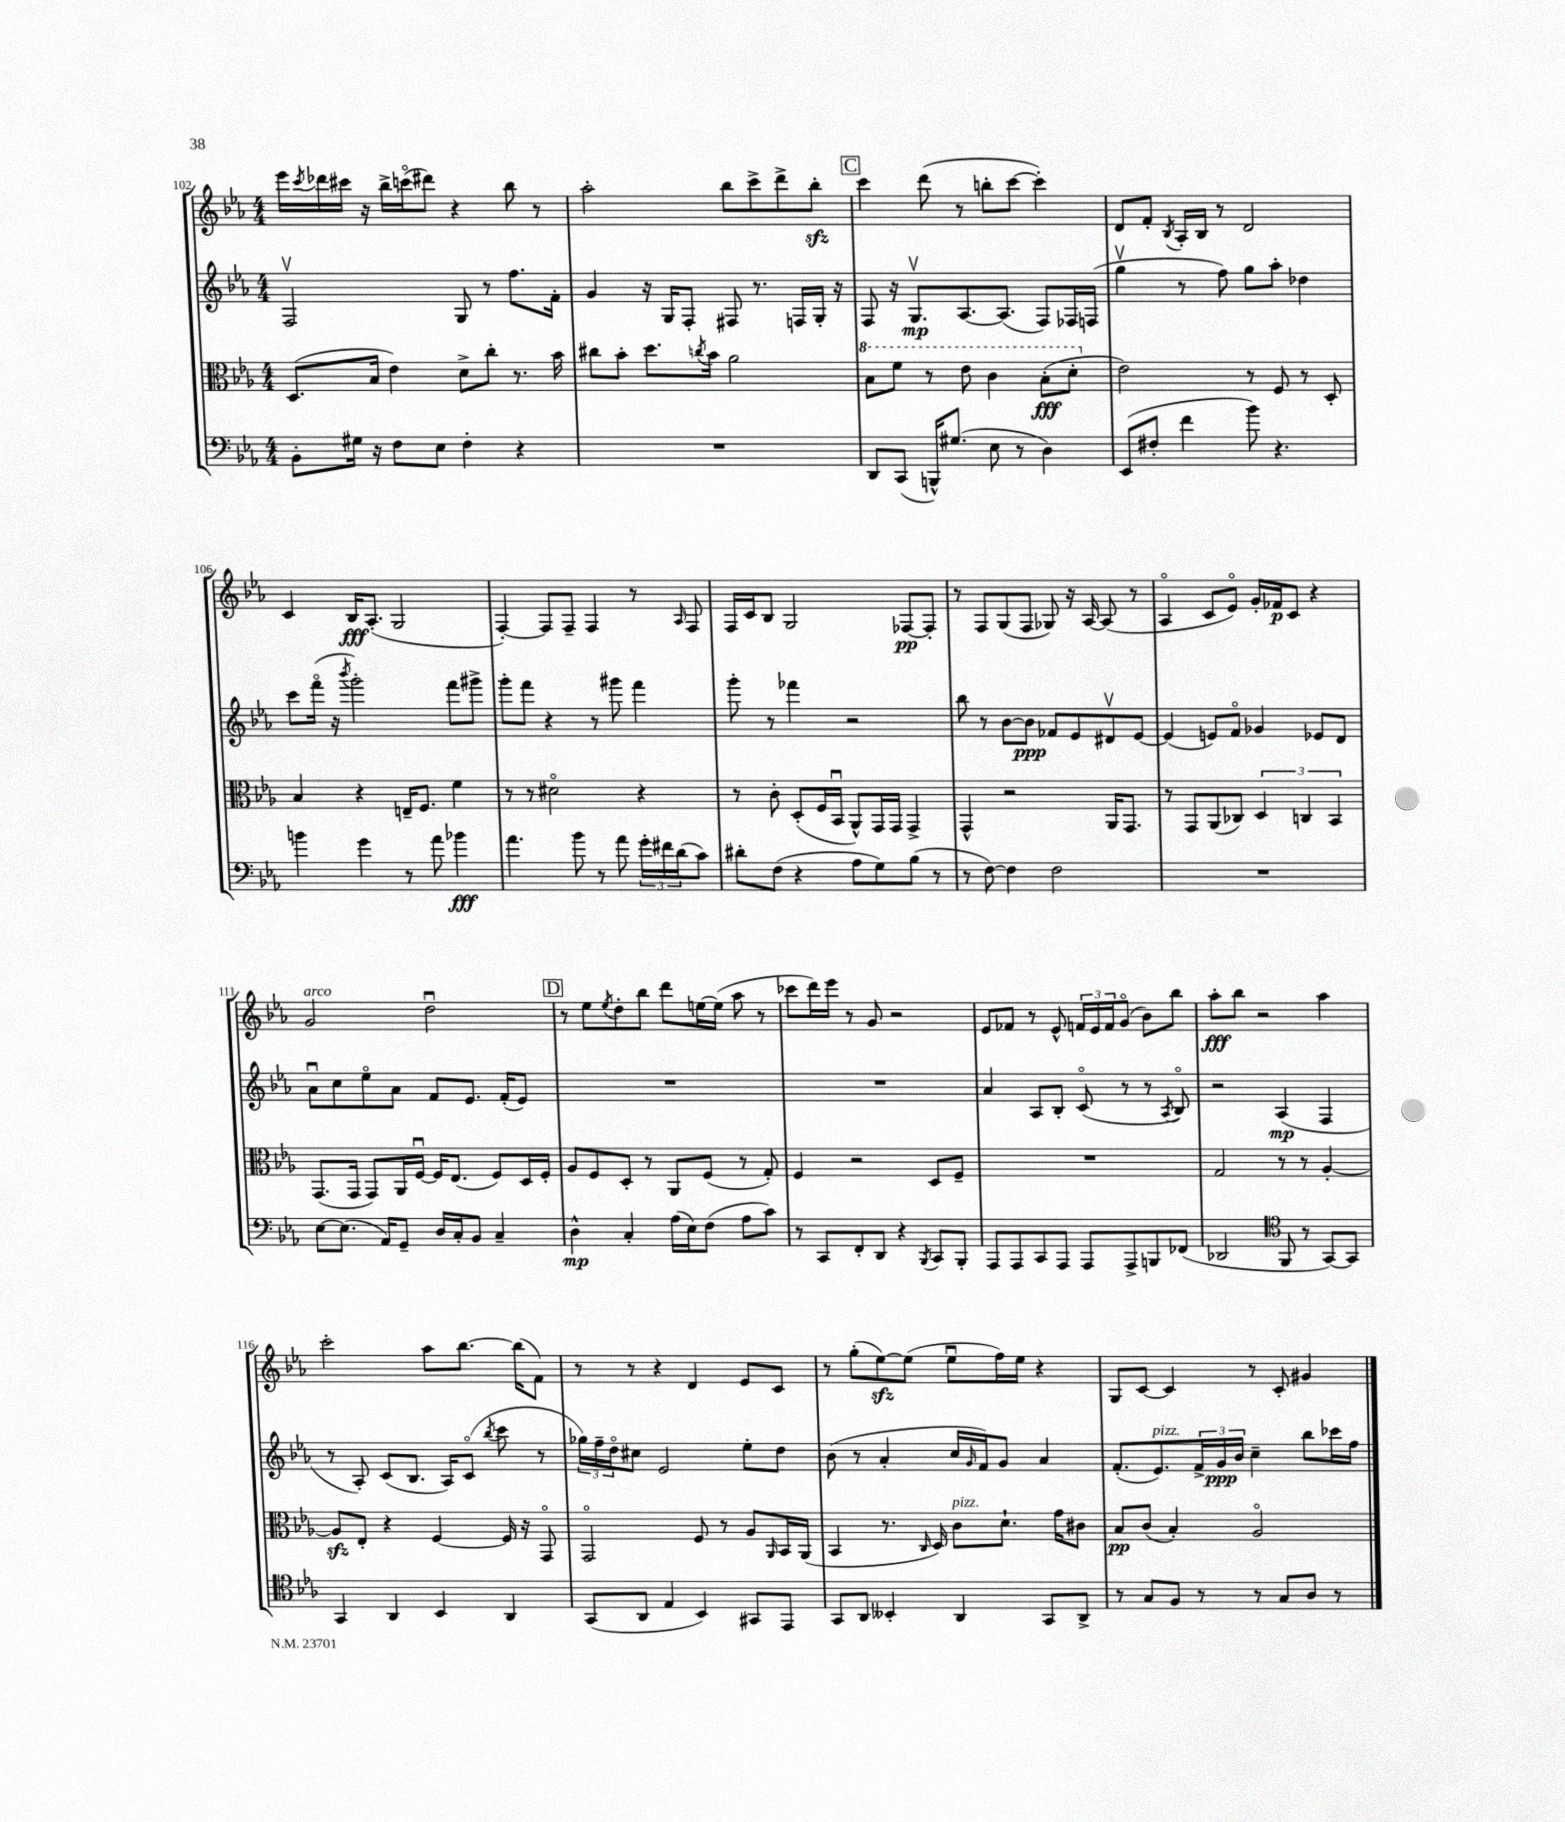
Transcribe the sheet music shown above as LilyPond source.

<<
\new StaffGroup <<
\new Staff = "s0" {
    \clef treble \key ees \major \numericTimeSignature \time 4/4
    ees'''16 \acciaccatura { c'''8 } des'''16 cis'''16 r16 bes''16-> c'''16\flageolet( dis'''8) r4 bes''8 r8 |
    aes''2-. bes''8 c'''8-> d'''8-> bes''8-.\sfz |
    \mark \markup { \box "C" } c'''4 d'''8( r8 b''8-. c'''8~ c'''4-.) |
    d'8 f'8-. \acciaccatura { bes8 } aes16-. bes16 r8 d'2 |
    c'4 bes16\fff aes8.-.( g2 |
    f4~-.) f8 f8-- f4 r8 \grace { aes16 } f8 |
    f16 c'16 bes8 g2 fes8~\pp fes8-. |
    r8 f8 g8( f8 ges8) r16 aes16~ aes8( r8 |
    aes4\flageolet c'8 ees'8\flageolet) g'16-. fes'16\p c'8 r4 |
    g'2^\markup { \italic "arco" } d''2\downbow |
    \mark \markup { \box "D" } r8 ees''8 \acciaccatura { ees''8 } d''8-. bes''8 d'''8 e''16~ e''16( aes''8 r8 |
    ces'''8 d'''16) ees'''16 r8 g'8 r2 |
    ees'8 fes'8 r8 ees'8-^ \tuplet 3/2 { f'16 ees'16 f'16 } g'8\flageolet( bes'8) bes''8 |
    aes''8-.\fff bes''8 r2 aes''4 |
    c'''2-. aes''8 bes''8.~ bes''16( f'8) |
    r8 r8 r4 d'4 ees'8 c'8 |
    r8 g''8-.( ees''8~\sfz) ees''8( ees''8\downbow f''16) ees''16 r4 |
    g8 c'8~ c'4 r8 c'8-. gis'4 \bar "|." |
}
\new Staff = "s1" {
    \clef treble \key ees \major \numericTimeSignature \time 4/4
    f2\upbow g8 r8 f''8. f'16-. |
    g'4 r16 g16 f8-. fis8 r8. f16 g16-. r16 |
    \mark \markup { \box "C" } f8 r16 g8.\upbow\mp aes8.~ aes8.( f8) fes16 f16( |
    g''4\upbow r8 f''8) g''8 aes''8-. des''4 |
    c'''8 f'''16\flageolet( r16 \acciaccatura { bes'''8 } g'''2-.) f'''8 gis'''8-> |
    g'''8-. f'''8 r4 r8 gis'''8 f'''4 |
    g'''8-. r8 fes'''4 r2 |
    bes''8 r8 bes'8~ bes'8\ppp fes'8 ees'8 dis'8\upbow ees'8~ |
    ees'4( e'8) f'8\flageolet ges'4 ees'8 d'8 |
    aes'8\downbow c''8 ees''8\flageolet aes'8 f'8 ees'8. f'16-.( ees'8) |
    \mark \markup { \box "D" } R1 |
    R1 |
    aes'4 aes8 bes8-. c'8\flageolet( r8 r8 \acciaccatura { aes8 } bes8\flageolet) |
    r2 aes4\mp( f4 |
    r8 aes8-.) c'8( bes8. aes16) c'8\flageolet( \acciaccatura { bes''8 } c'''8 r8 |
    \tuplet 3/2 { ges''16) f''16-- d''16\flageolet } cis''8 ees'2 ees''8-. d''8 |
    bes'8( r8 aes'4-. c''16 \grace { g'16 } f'16) g'8 aes'4 |
    f'8.-.( ees'8.^\markup { \italic "pizz." }) \tuplet 3/2 { f'16-> g'16\ppp bes'16 } c''4-- bes''8 ces'''16 f''16 \bar "|." |
}
\new Staff = "s2" {
    \clef alto \key ees \major \numericTimeSignature \time 4/4
    d8.( bes16 ees'4) d'8-> c''8-. r8. bes'16 |
    cis''8 bes'8-. d''8. \acciaccatura { c''8 } bes'16 aes'2 |
    \mark \markup { \box "C" } \ottava #1 bes'8 f''8 r8 ees''8 c''4 bes'8-.\fff( d''8-. \ottava #0 |
    ees'2) r8 f8 r8 d8-. |
    bes4 r4 e16-- f8. f'4 |
    r8 r8 dis'2\flageolet r4 |
    r8 c'8-. d8-.( f16 bes,16\downbow aes,8-^) g,16 g,16 g,4-> |
    g,4-^ r2 aes,16 g,8. |
    r8 g,8 aes,8( ces8) \tuplet 3/2 { d4 c4 bes,4 } |
    g,8.( g,16 g,8) aes,16 f16~\downbow f16 ees8.( f8) d16 f16-. |
    \mark \markup { \box "D" } aes8 f8 d8-. r8 aes,8 f8( r8 g8-.) |
    f4 r2 d8 f8-- |
    R1 |
    g2 r8 r8 aes4~-. |
    aes8\sfz ees8-. r4 f4~ f16 r16 g,8\flageolet |
    g,2\flageolet f8 r8 aes8 \grace { aes,16 } bes,16 aes,16( |
    bes,4 r8. \grace { c16 } d16) c'8^\markup { \italic "pizz." } d'8.-! g'16 cis'8 |
    bes8\pp c'8( bes4-.) aes2\flageolet \bar "|." |
}
\new Staff = "s3" {
    \clef bass \key ees \major \numericTimeSignature \time 4/4
    bes,8-. gis16 r16 f8 ees8 f4-. r4 |
    R1 |
    \mark \markup { \box "C" } d,8 c,8( b,,16-^) gis8.( ees8 r8 d4) |
    ees,8( fis8-. f'4 bes'8) r4. |
    b'4 g'4 r8 aes'8 bes'4\fff |
    aes'4. bes'8 r8 aes'8 \tuplet 3/2 { g'16-. fis'16 d'16( } c'8) |
    dis'8-. f8( r4 aes8 g8) bes8( r8 |
    r8 f8~) f4 f2 |
    R1 |
    ees8~ ees8.( aes,16) g,8-- d16 c16-. bes,8 c4-- |
    \mark \markup { \box "D" } d4-^\mp c4-. aes16( ees16) f8( aes8 c'8) |
    r8 c,8 f,8-. d,8 r4 \acciaccatura { bes,,8 } c,8 bes,,8-. |
    aes,,8 aes,,8 c,8 aes,,8 aes,,8 aes,,8-> b,,8 fes,8( |
    des,2 \clef tenor f,8 r8 g,8~) g,8 |
    g,4 aes,4 bes,4 aes,4 |
    g,8( aes,8 ees4 bes,4) gis,8 ees,8 |
    g,8 aes,8 beses,4-. aes,4 g,8 aes,8-> |
    r8 g8 f8 r8 r8 g8 aes8 r8 \bar "|." |
}
>>
>>
\layout { \context { \Score currentBarNumber = #102 } }
